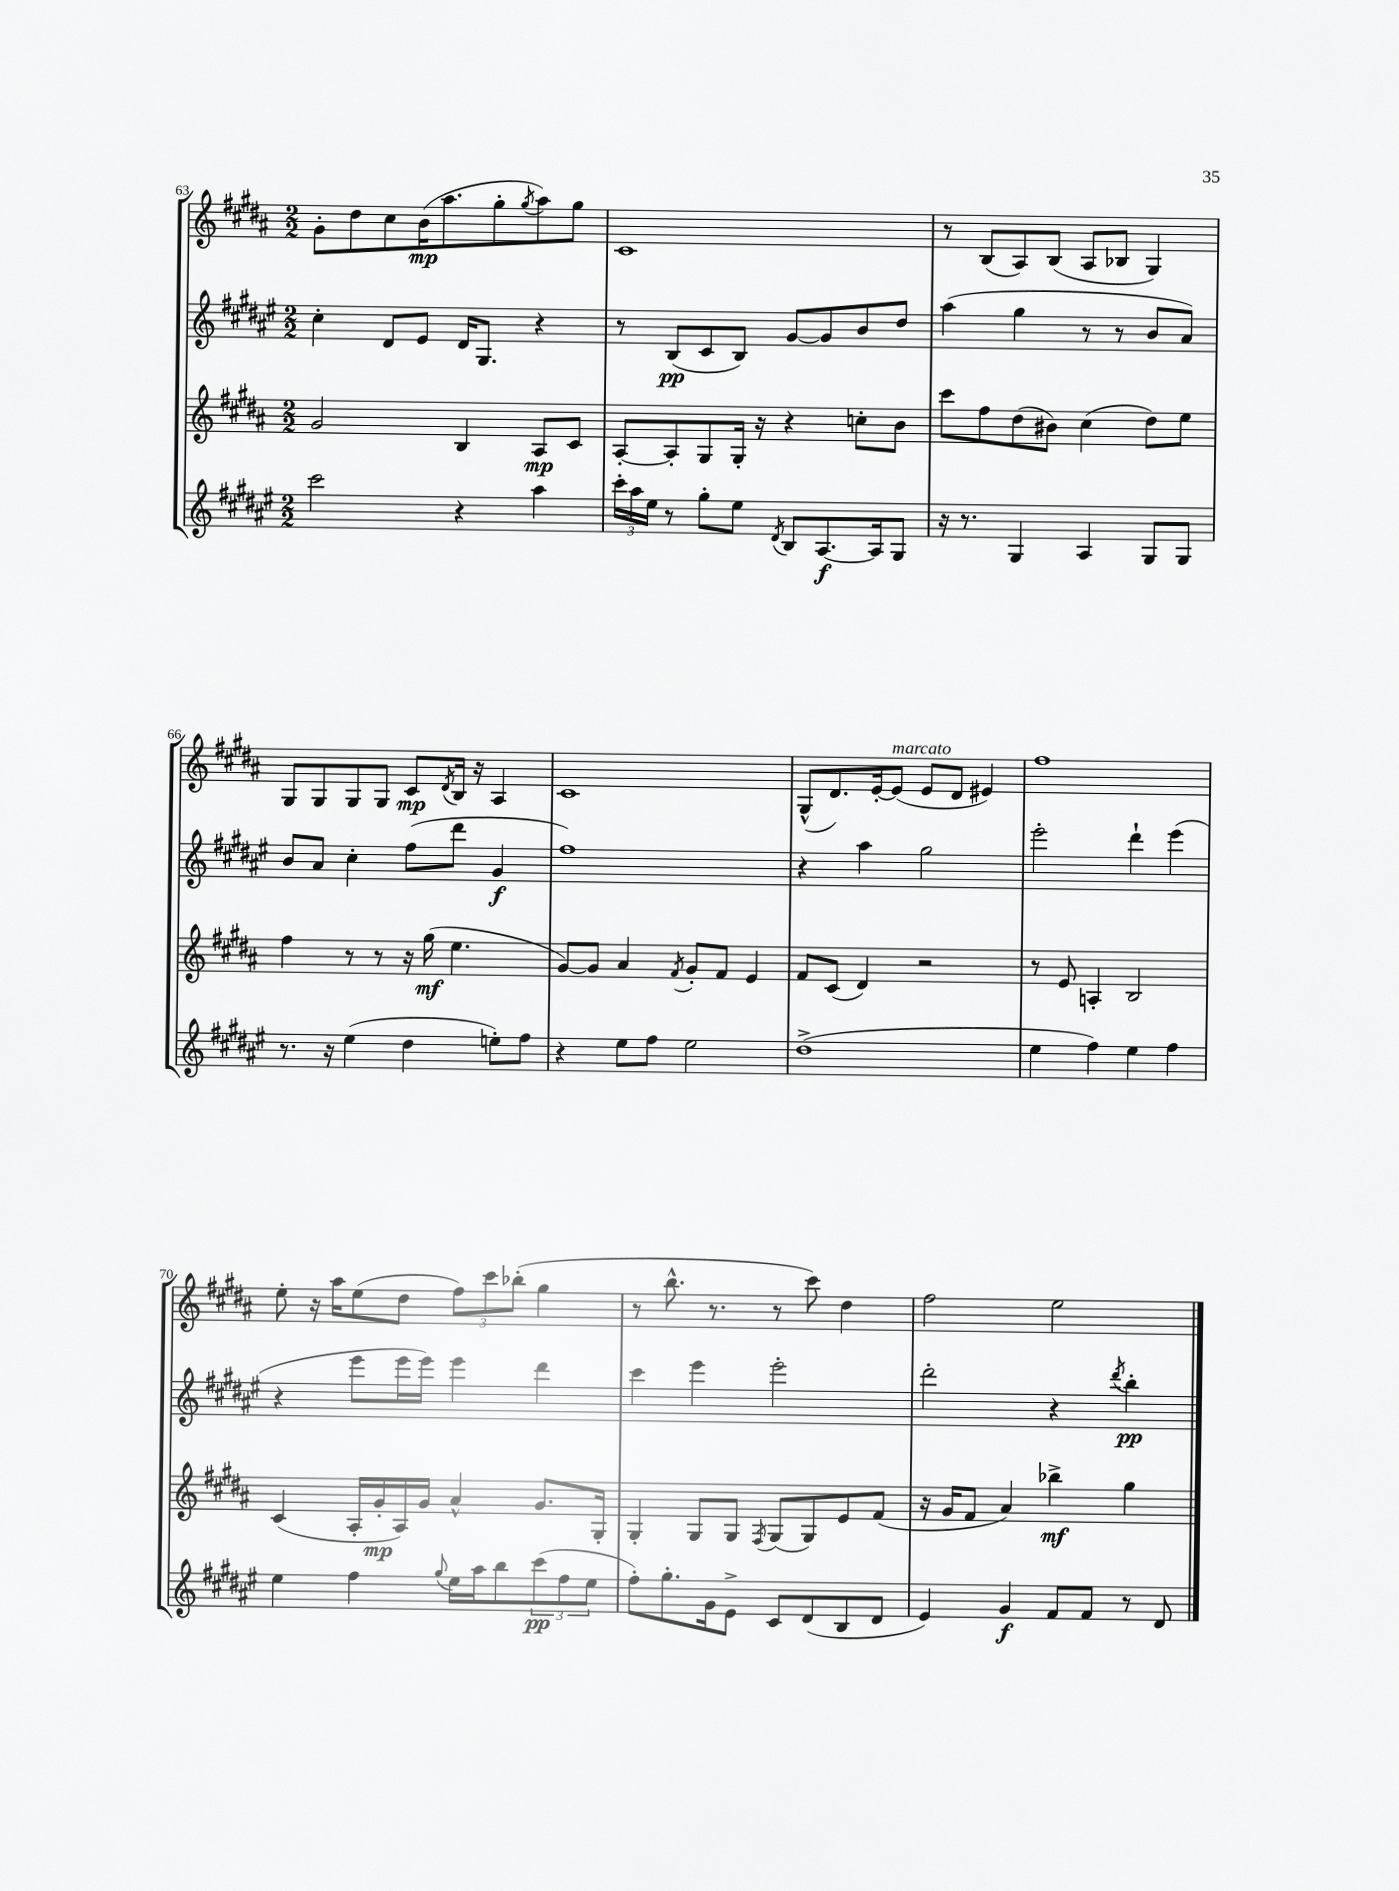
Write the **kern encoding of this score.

**kern	**kern	**kern	**kern
*staff4	*staff3	*staff2	*staff1
*clefG2	*clefG2	*clefG2	*clefG2
*k[f#c#g#d#a#e#]	*k[f#c#g#d#a#]	*k[f#c#g#d#a#e#]	*k[f#c#g#d#a#]
*M2/2	*M2/2	*M2/2	*M2/2
2ccc#\	2g#/	4cc#'\	8g#'\L
.	.	.	8dd#\
.	.	8d#/L	8cc#\
.	.	8e#/J	(16b\K
.	.	.	8.aa#\
4r	4B/	16d#/LK	.
.	.	8.G#/J	.
.	.	.	8gg#'\
.	.	.	8qgg#/
4aa#\	8A#/L	4r	8aa#\)
.	8c#/J	.	8gg#\J
=	=	=	=
24ccc#'\LL	[8A#'/L	8r	1c#
24aa#\	.	.	.
24ee#\JJ	.	.	.
8r	8A#'/]	(8B/L	.
8gg#'\L	8G#/	8c#/	.
8ee#\J	16G#'/Jk	8B/J)	.
.	16r	.	.
8qd#/	.	.	.
8B/L	4r	[8g#/L	.
[8.A#/	.	8g#/]	.
.	8cc'\L	8b/	.
16A#/]k	.	.	.
8G#/J	8b\J	8dd#/J	.
=	=	=	=
16r	8ccc#\L	(4aa#\	8r
8.r	.	.	.
.	8ff#\	.	(8B/L
4G#/	(8dd#\	4gg#\	8A#/)
.	8b#\J)	.	(8B/J
4A#/	(4cc#\	8r	8A#/L
.	.	8r	8B-/J
8G#/L	8dd#\L)	8b/L	4G#/)
8G#/J	8ee\J	8a#/J)	.
=	=	=	=
8.r	4ff#\	8b/L	8G#/L
.	.	8a#/J	8G#/
16r	.	.	.
(4ee#\	8r	4cc#'\	8G#/
.	8r	.	8G#/J
4dd#\	16r	(8ff#\L	8c#/L
.	(16gg#\	.	.
.	.	.	8qd#/
.	4.ee\	8ddd#\J	16B/Jk
.	.	.	16r
8ee'\L)	.	4g#/	4A#/
8ff#\J	.	.	.
=	=	=	=
4r	[8g#/L)	1ff#)	1c#
.	8g#/]J	.	.
8ee#\L	4a#/	.	.
8ff#\J	.	.	.
.	8qf#/	.	.
2ee#\	8g#'/L	.	.
.	8f#/J	.	.
.	4e/	.	.
=	=	=	=
(1dd#^	8f#/L	4r	(8G#^^/L
.	(8c#/J	.	8.d#/)
.	4d#/)	4aa#\	.
.	.	.	[16e'/k
.	.	.	(8e/]J
.	2r	2gg#\	8e/L
.	.	.	8d#/J
.	.	.	4e#/)
=	=	=	=
4ee#\	8r	2eee#'\	1ff#
.	8e/	.	.
4ff#\)	4A'/	.	.
4ee#\	2B/	4ddd#`\	.
4ff#\	.	(4eee#\	.
=	=	=	=
4ee#\	(4c#/	4r	8ee'\
.	.	.	16r
.	.	.	16aa#\LK
4ff#\	16A#'/LL	8eee#\L	(8ee\
.	16g#'/	.	.
.	16A#/)	16eee#\L	8dd#\J
.	16g#/JJ	16eee#\JJ)	.
8qqgg#/	.	.	.
16ee#\LL	4a#^^/	4eee#\	12ff#\L)
16aa#\J	.	.	.
.	.	.	12ccc#\
8bb\	.	.	.
.	.	.	(12bb-'\J
(12ccc#\	8.g#/L	4ddd#\	4gg#\
12ff#\	.	.	.
12ee#\J	.	.	.
.	16G#'/Jk	.	.
=	=	=	=
8ff#'\L)	4G#'/	4ccc#\	8r
8.gg#'\	.	.	8.bb^^\
.	8G#/L	4eee#\	.
16g#\k	.	.	8.r
8e#^\J	8G#/J	.	.
.	8qF#/	.	.
8c#/L	(8G#/L	2eee#'\	8r
(8d#/	8G#/)	.	8ccc#\)
8B/	8e/	.	4dd#\
8d#/J	(8f#/J	.	.
=	=	=	=
4e#/)	16r	2ddd#'\	2ff#\
.	16g#/LK	.	.
.	8f#/J	.	.
4g#/	4a#/)	.	.
8f#/L	4bb-^\	4r	2ee\
8f#/J	.	.	.
.	.	8qddd#/	.
8r	4gg#\	4bb'\	.
8d#/	.	.	.
==	==	==	==
*-	*-	*-	*-
